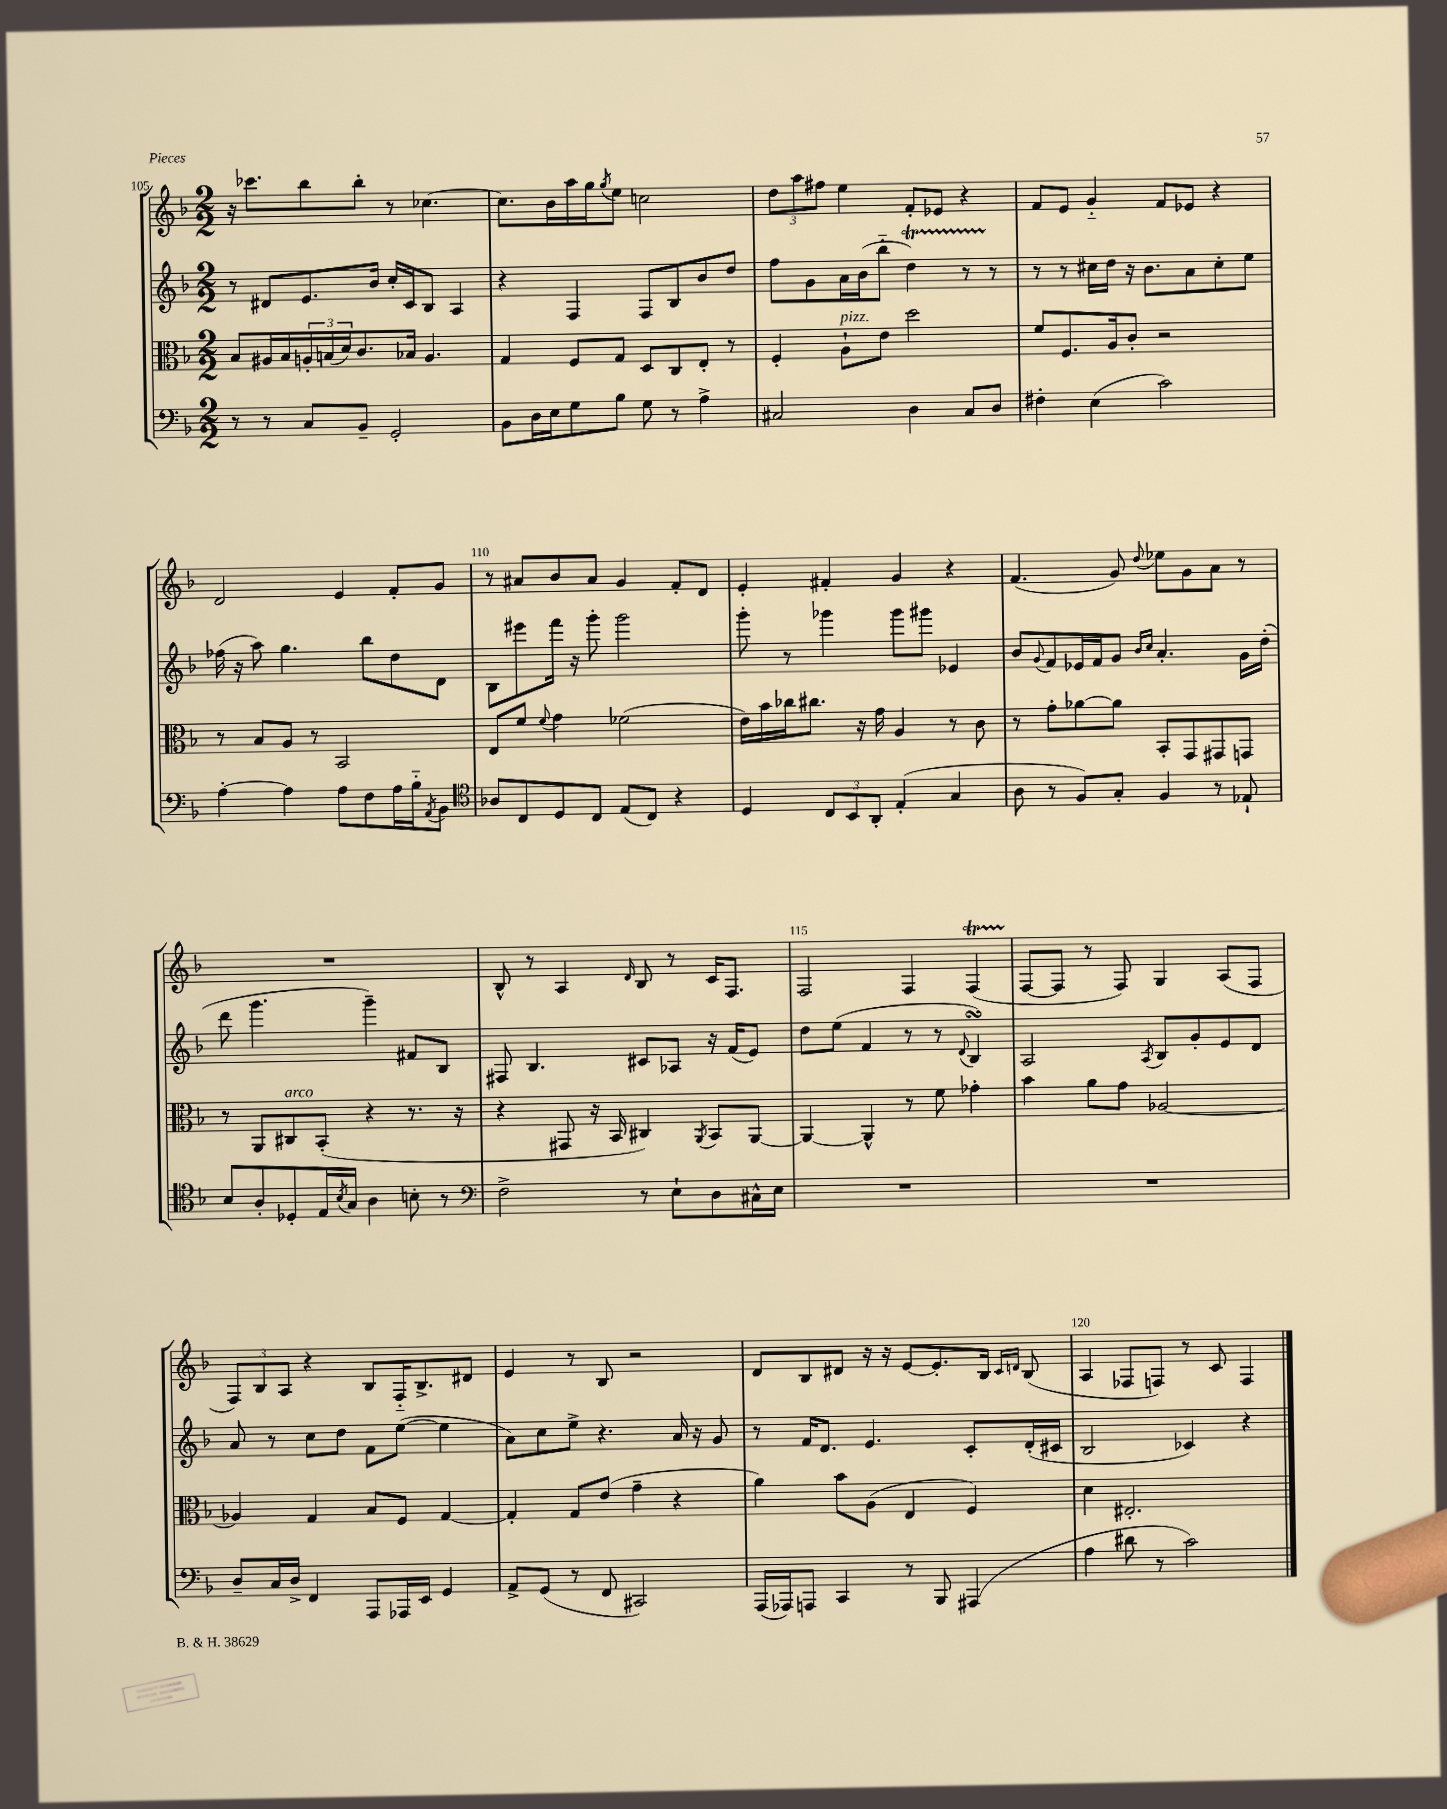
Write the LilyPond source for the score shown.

<<
\new StaffGroup <<
\new Staff = "s0" {
    \clef treble \key f \major \numericTimeSignature \time 2/2
    r16 ces'''8. bes''8 bes''8-. r8 ces''4.~ |
    ces''8. bes'16 a''16 g''16 \acciaccatura { g''8 } e''8 c''2 |
    \tuplet 3/2 { d''8 a''8 fis''8 } e''4 f'8-. ees'8 r4 |
    f'8 e'8 g'4-_ f'8 ees'8 r4 |
    d'2 e'4 f'8-. g'8 |
    r8 ais'8 bes'8 ais'8 g'4 f'8-. d'8 |
    e'4-. fis'4-. g'4 r4 |
    f'4.( g'8) \appoggiatura { d''8 } ees''8 g'8 a'8 r8 |
    R1 |
    bes8-^ r8 a4 \grace { d'16 } bes8 r8 c'16 f8. |
    f2 f4 f4\startTrillSpan( |
    f8~\stopTrillSpan f8 r8 f8) g4 a8( f8 |
    \tuplet 3/2 { f8) bes8 a8 } r4 bes8 f16-_ bes8.-> dis'8 |
    e'4 r8 bes8 r2 |
    d'8 bes8 dis'8 r16 r16 e'8~ e'8.-. bes16 \grace { c'16 d'16 } bes8( |
    a4 fes8 f8) r8 c'8 f4 \bar "|." |
}
\new Staff = "s1" {
    \clef treble \key f \major \numericTimeSignature \time 2/2
    r8 dis'8 e'8. bes'16 c''16-. c'16 bes8 a4 |
    r4 f4 f8 bes8 bes'8 d''8 |
    f''8 g'8 a'16 bes'16( bes''8-_ d''4\startTrillSpan) r8 r8\stopTrillSpan |
    r8 r8 cis''16 d''16 r16 bes'8. a'8 cis''8-. e''8 |
    fes''16( r16 a''8) g''4. bes''8 d''8 d'8 |
    bes8 eis'''8 f'''16 r16 g'''8-. g'''2 |
    g'''8-. r8 ges'''4 ges'''8 gis'''8 ees'4 |
    bes'8 \appoggiatura { g'8 } f'8 ees'16 f'16 g'8 \grace { bes'16 c''16 } a'4.-. g'16 d''16-.( |
    d'''8 g'''4. g'''4--) fis'8 bes8 |
    fis8 bes4. cis'8 aes8 r16 f'16( e'8) |
    d''8 e''8( f'4 r8 r8 \appoggiatura { d'8 } bes4\turn) |
    a2 \acciaccatura { a8 } bes8 g'8-. e'8 d'8 |
    a'8 r8 c''8 d''8 f'8 e''8~( e''4 |
    a'8) c''8 e''8-> r4. a'16 r16 g'8 |
    r8 f'16 d'8. e'4. c'8-. d'16-.( cis'16 |
    bes2 ces'4) r4 \bar "|." |
}
\new Staff = "s2" {
    \clef alto \key f \major \numericTimeSignature \time 2/2
    bes8 ais16 bes16 \tuplet 3/2 { a16-. b16( d'16) } c'8. bes16 a4. |
    g4 f8 g8 d8 c8 e8-. r8 |
    f4-. a8-!^\markup { \italic "pizz." } e'8 d''2 |
    f'8 f8. a16 c'8-. r2 |
    r8 bes8 a8 r8 bes,2 |
    e8 f'8 \appoggiatura { f'8 } g'4 fes'2( |
    e'16) bes'16 ces''16 cis''8. r16 g'16 a4 r8 c'8 |
    r8 g'8-. aes'8~ aes'8 bes,8-. g,8 gis,8 g,8 |
    r8 a,8 cis8^\markup { \italic "arco" } bes,8-.( r4 r8. r16 |
    r4 gis,8 r16 bes,16 cis4) \acciaccatura { a,8 } bes,8 a,8~ |
    a,4~ a,4-^ r8 f'8 ges'4-. |
    bes'4 a'8 g'8 aes2~ |
    aes4 g4 bes8 f8 g4~ |
    g4-. g8 e'8( g'4-- r4 |
    a'4) bes'8 a8( e4 f4) |
    d'4 eis2.-. \bar "|." |
}
\new Staff = "s3" {
    \clef bass \key f \major \numericTimeSignature \time 2/2
    r8 r8 c8 bes,8-- g,2-. |
    bes,8 d16 e16 g8 bes8 g8 r8 a4-> |
    cis2 d4 cis8 d8 |
    fis4-. e4( c'2) |
    a4~-. a4 a8 f8 a16 bes16-_ \acciaccatura { a,8 } bes,8 |
    \clef tenor aes8 c8 d8 c8 e8( c8) r4 |
    d4 \tuplet 3/2 { c8 bes,8 a,8-. } e4-.( g4 |
    a8 r8 f8) g8-. f4 r8 ees8-! |
    bes8 a8-. des8-. e16 \acciaccatura { bes8 } g16 a4 b8-. r8 |
    \clef bass f2-> r8 e8-! d8 cis16-^ e16 |
    R1 |
    R1 |
    d8-- c16 d16-> f,4 a,,8 aes,,16 e,16 g,4 |
    a,8-> g,8( r8 f,8 cis,2) |
    a,,16( aes,,16) a,,8 c,4 r8 bes,,8 ais,,4( |
    a4 dis'8 r8 c'2) \bar "|." |
}
>>
>>
\layout { \context { \Score currentBarNumber = #105 \override BarNumber.break-visibility = ##(#f #t #t) barNumberVisibility = #(every-nth-bar-number-visible 5) } }
